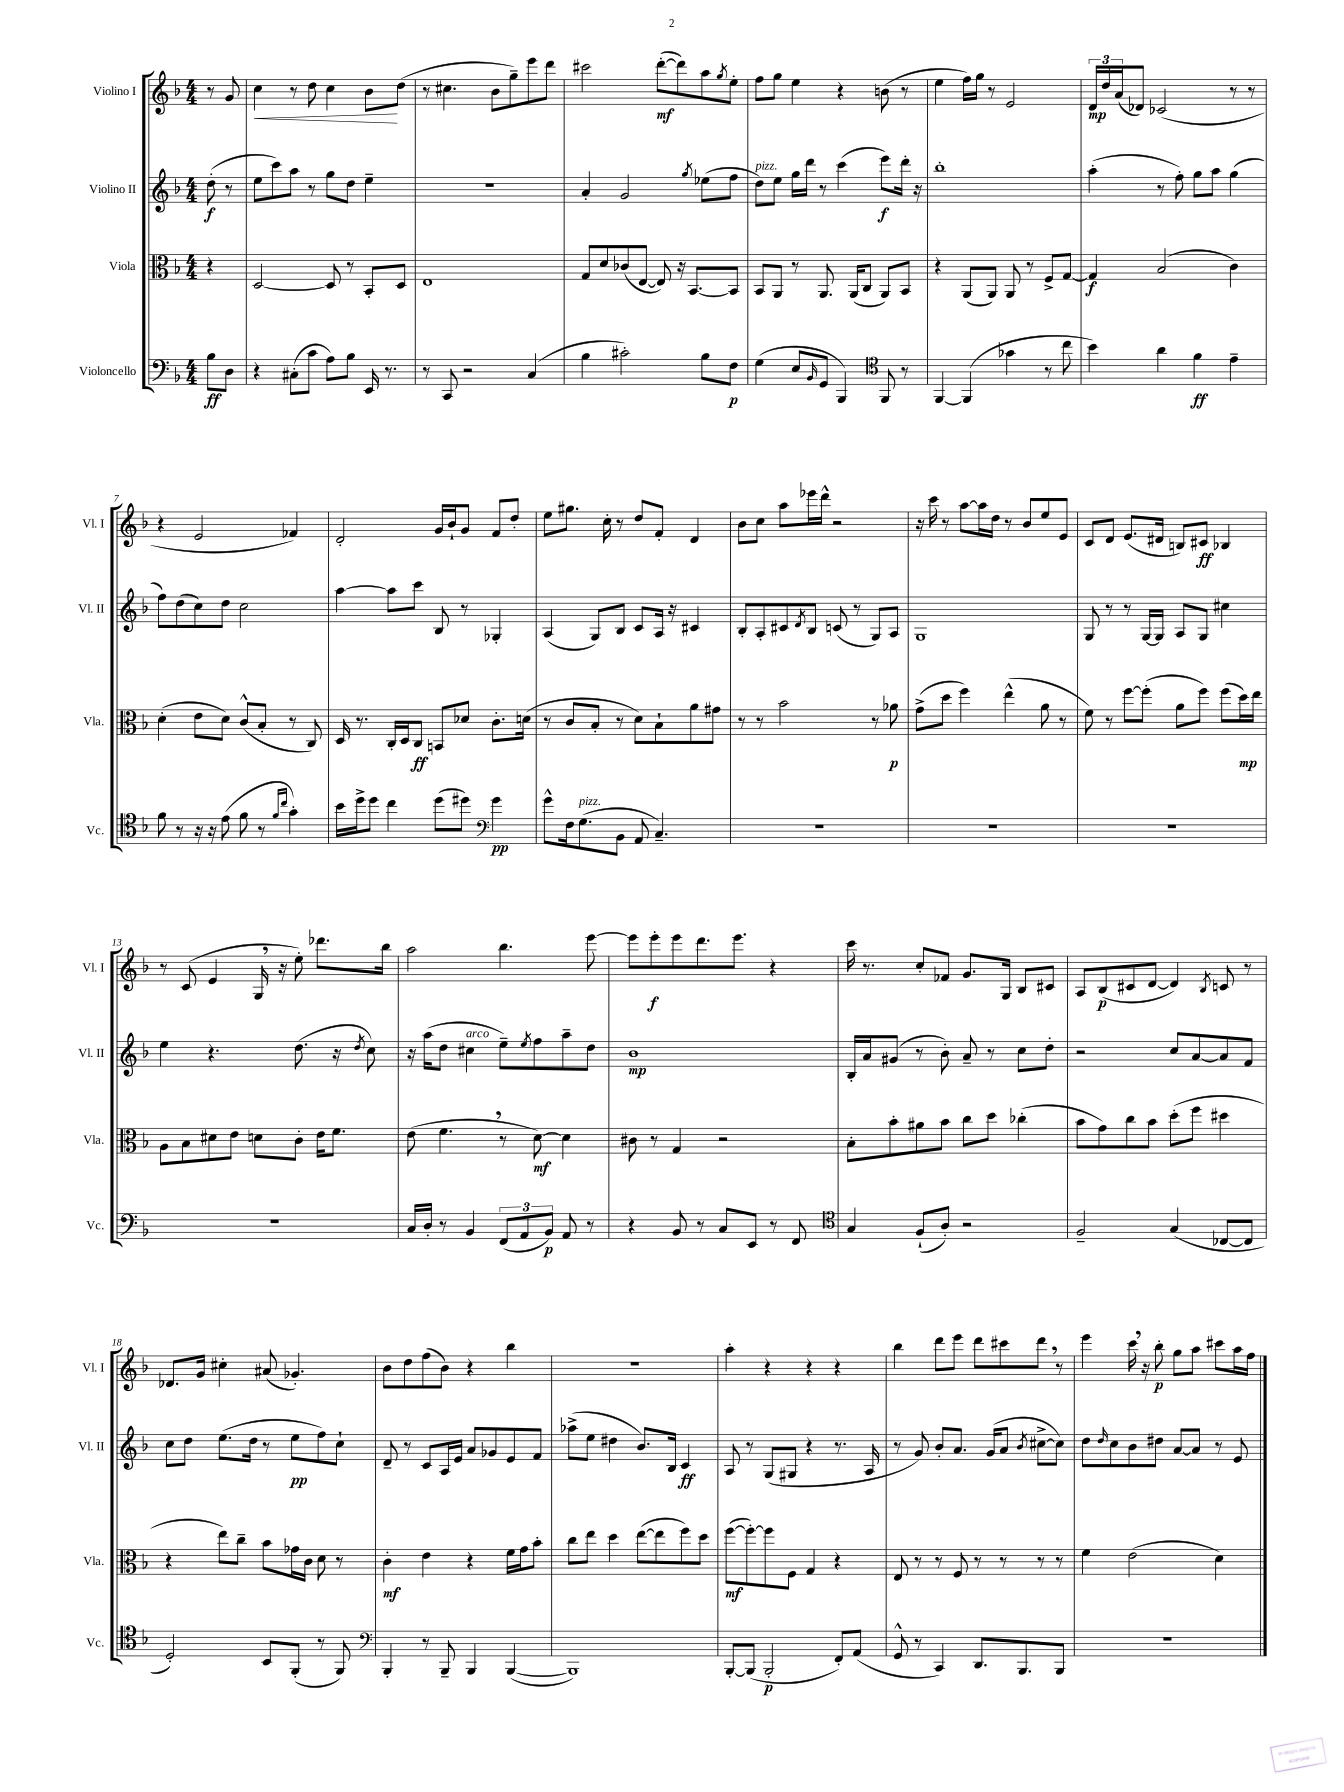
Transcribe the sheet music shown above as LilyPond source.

<<
\new StaffGroup <<
\new Staff = "s0" \with { instrumentName = "Violino I" shortInstrumentName = "Vl. I" } {
    \clef treble \key f \major \numericTimeSignature \time 4/4 \partial 4
    r8 g'8 |
    c''4\< r8 d''8 c''4 bes'8\! d''8( |
    r8 cis''4. bes'8 g''8--) e'''8 d'''8 |
    cis'''2 d'''8~-.\mf( d'''8) a''8 \acciaccatura { g''8 } e''8-. |
    f''8 g''8 e''4 r4 b'8( r8 |
    e''4 f''16) g''16 r8 e'2 |
    \tuplet 3/2 { d'16\mp d''16 a'16( } des'8) ces'2( r8 r8 |
    r4 e'2 fes'4) |
    d'2-. g'16 bes'16-! g'8 f'8 d''8-. |
    e''8 gis''8. c''16-. r8 d''8 f'8-. d'4 |
    bes'8 c''8 a''8 ees'''16 d'''16-^ r2 |
    r16 c'''16 r8 a''8~ a''16 d''16 r8 bes'8 e''8 e'8 |
    c'8 d'8 e'8.( dis'16 b8) cis'8\ff bes4 |
    r8 c'8( e'4 g16 \breathe r16 e''8-.) des'''8. bes''16 |
    a''2 bes''4. e'''8~ |
    e'''8 e'''8-.\f e'''8 d'''8. e'''8. r4 |
    c'''16 r8. c''8-. fes'8 g'8. g16 bes8 cis'8 |
    a8 bes8\p( cis'8 d'8~ d'4) \acciaccatura { bes8 } c'8 r8 |
    des'8. g'16 cis''4-. ais'8( ges'4.-.) |
    bes'8 d''8 f''8( bes'8) r4 bes''4 |
    R1 |
    a''4-. r4 r4 r4 |
    bes''4 d'''8 e'''8 d'''8 cis'''8 d'''8 \breathe r8 |
    e'''4 c'''16 \breathe r16 bes''8-.\p g''8 a''8 cis'''8 a''16 f''16 \bar "|." |
}
\new Staff = "s1" \with { instrumentName = "Violino II" shortInstrumentName = "Vl. II" } {
    \clef treble \key f \major \numericTimeSignature \time 4/4 \partial 4
    d''8-.\f( r8 |
    e''8 c'''8) a''8 r8 g''8 d''8 e''4-- |
    R1 |
    a'4-. g'2 \acciaccatura { g''8 } ees''8( f''8 |
    d''8^\markup { \italic "pizz." }) e''8 g''16 d'''16 r8 c'''4( e'''8\f) d'''16-. r16 |
    bes''1-. |
    a''4-.( r8 f''8-.) g''8 a''8 g''4( |
    f''8) d''8( c''8) d''8 c''2 |
    a''4~ a''8 c'''8 bes8 r8 ges4-. |
    a4( g8) bes8 c'8 a16 r16 cis'4 |
    bes8-. a8-. cis'8 \acciaccatura { d'8 } bes8 c'8( r8 g8) a8 |
    g1 |
    g8 r8 r8 g16~ g16 a8 g8 cis''4 |
    e''4 r4. d''8.( r16 \acciaccatura { d''8 } c''8) |
    r16 a''16( d''8 cis''4^\markup { \italic "arco" } e''8--) \acciaccatura { e''8 } f''8 a''8-- d''8 |
    bes'1\mp |
    bes16-. a'16 gis'8( r8 bes'8-.) a'8-- r8 c''8 d''8-. |
    r2 c''8 a'8~ a'8 f'8 |
    c''8 d''8 e''8.( d''16 r8 e''8\pp f''8) c''8-! |
    d'8-- r8 c'8 a16 e'16 a'8 ges'8 e'8 f'8 |
    aes''8->( e''8 dis''4 bes'8.) bes16 c'4\ff |
    a8 r8 g8( gis8 r4 r8. a16 |
    r8 g'8) bes'8-. a'8. g'16( a'8 \acciaccatura { bes'8 } cis''8~-> cis''8) |
    d''8 \grace { d''16 } c''8 bes'8 dis''8 a'8~ a'8 r8 e'8 \bar "|." |
}
\new Staff = "s2" \with { instrumentName = "Viola" shortInstrumentName = "Vla." } {
    \clef alto \key f \major \numericTimeSignature \time 4/4 \partial 4
    r4 |
    d2~ d8 r8 bes,8-. d8 |
    e1 |
    g8 d'8 ces'8( e8~ e8) r16 bes,8.~ bes,8 |
    bes,8 a,8 r8 a,8. a,16( c8 a,8) bes,8 |
    r4 a,8( a,8) a,8 r8 f8-> g8~ |
    g4\f bes2( c'4) |
    d'4-.( e'8 d'8) c'8-^( bes8-. r8 c8) |
    d16 r8. c16-. d16 c8\ff b,8 des'8 c'8.-. d'16( |
    r8 c'8 bes8-. r8 d'8) bes8-! a'8 gis'8 |
    r8 r8 bes'2 r8 aes'8\p |
    g'8->( d''8 f''4) e''4-^( a'8 r8 |
    f'8) r8 f''8~ f''8-.( a'8 f''8) f''8( d''16\mp) e''16 |
    a8 bes8 dis'8 e'8 d'8 c'8-. e'16 f'8. |
    e'8( f'4. \breathe r8 d'8~\mf) d'4 |
    cis'8 r8 g4 r2 |
    bes8-. bes'8-. ais'8 bes'8 c''8 d''8 ces''4-.( |
    bes'8 g'8) c''8 bes'8 d''8-.( f''8 dis''4 |
    r4 e''8) c''8-- bes'8 ges'16 c'16 d'8 r8 |
    c'4-.\mf e'4 r4 f'16 g'16 bes'8-. |
    c''8 e''8 d''4 e''8~( e''8 f''8) d''8 |
    f''8~\mf( f''8~-.) f''8 f8 g4 r4 |
    e8 r8 r8 f8 r8 r8 r8 r8 |
    f'4 e'2( d'4) \bar "|." |
}
\new Staff = "s3" \with { instrumentName = "Violoncello" shortInstrumentName = "Vc." } {
    \clef bass \key f \major \numericTimeSignature \time 4/4 \partial 4
    bes8\ff d8 |
    r4 cis8-.( c'8 a8) bes8 e,16 r8. |
    r8 c,8 r2 c4( |
    bes4 cis'2-.) bes8 f8\p |
    g4( e8 \grace { bes,16 } g,8 bes,,4) \clef tenor f,8 r8 |
    f,4~ f,4( ges'4 r8 c''8 |
    bes'4) a'4 f'4\ff e'4-- |
    f'8 r8 r16 r16 e'8( f'8 r8 \grace { f'16 c''16 } g'4-.) |
    bes'16 d''16-> d''8 c''4 d''8( dis''8) \clef bass g'4\pp |
    g'8-^ f16 g8.^\markup { \italic "pizz." }( bes,8 a,8 c4.--) |
    R1 |
    R1 |
    R1 |
    R1 |
    c16 d16-. r8 bes,4 \tuplet 3/2 { f,8( a,8 bes,8\p) } a,8 r8 |
    r4 bes,8 r8 c8 e,8 r8 f,8 |
    \clef tenor g4 f8-!( a8-.) r2 |
    f2-- g4( ces8~ ces8 |
    d2-.) bes,8 f,8-.( r8 f,8) |
    \clef bass bes,,4-. r8 bes,,8-- bes,,4 bes,,4~( |
    bes,,1) |
    bes,,8~-. bes,,8( bes,,2-.\p f,8-.) a,8( |
    g,8-^ r8 c,4) d,8. bes,,8. bes,,8 |
    r1 \bar "|." |
}
>>
>>
